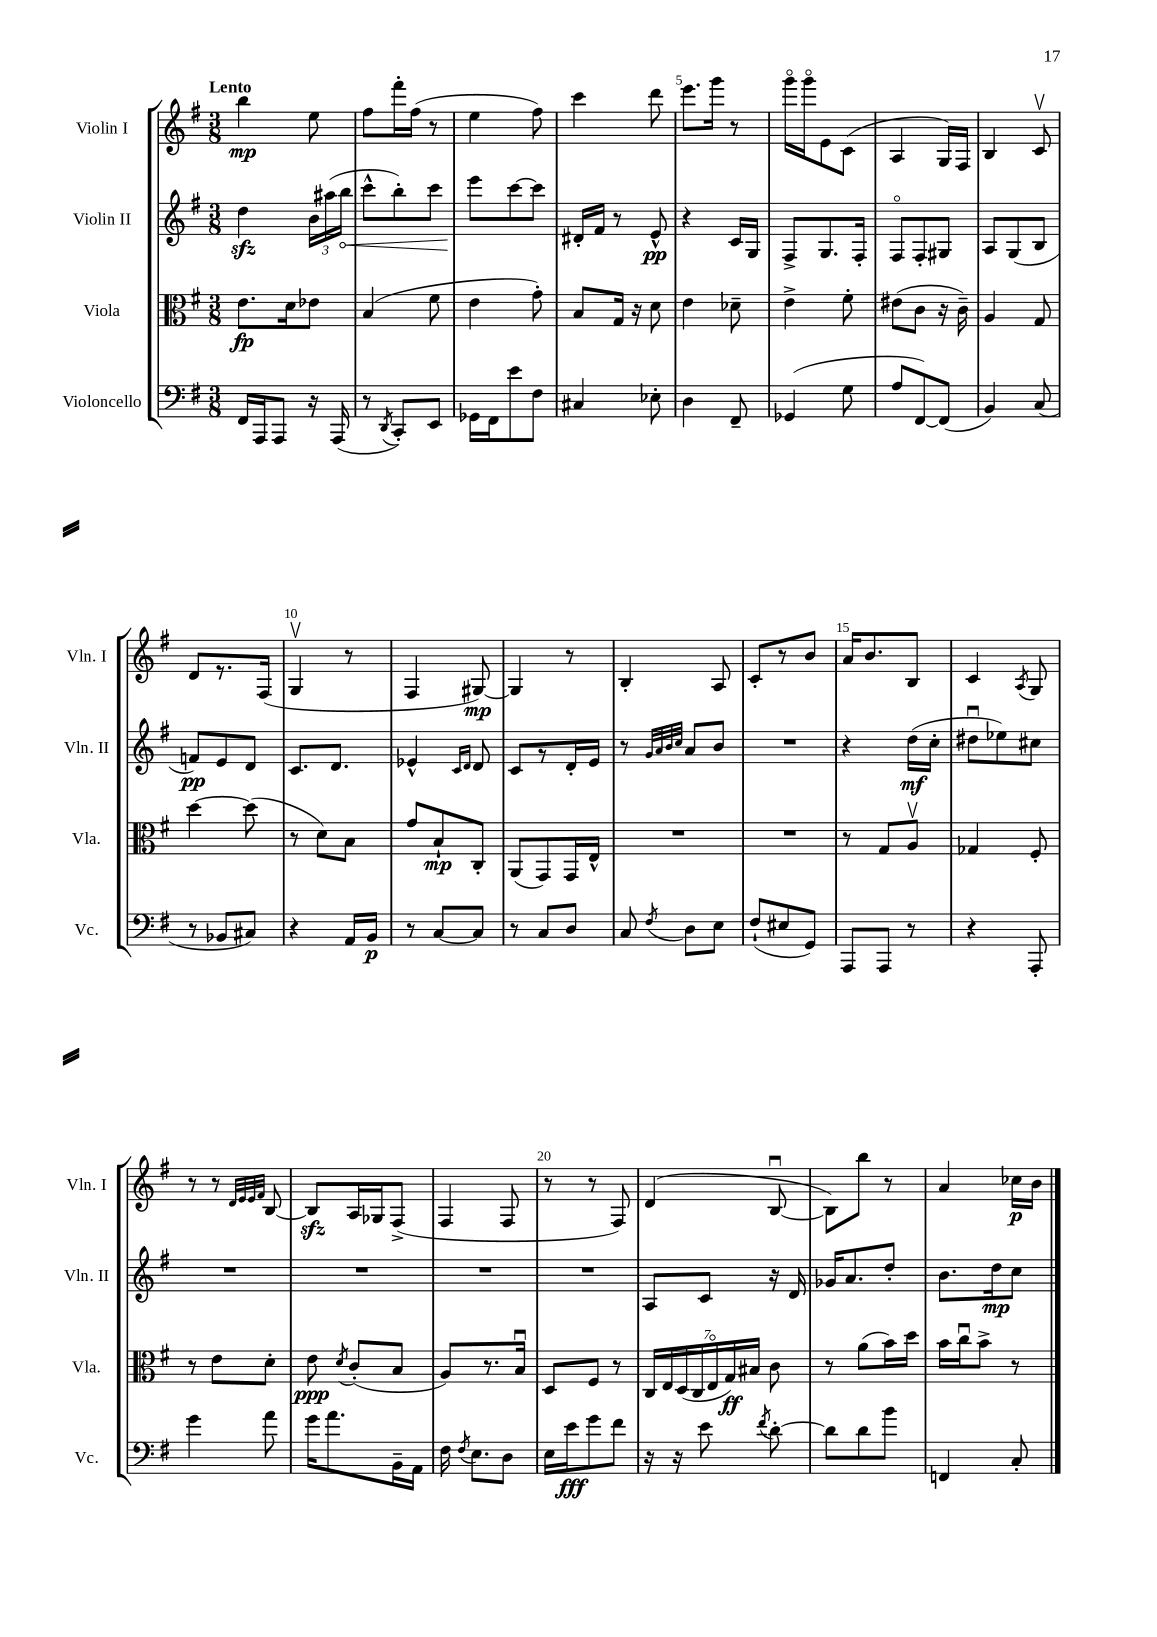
<<
\new StaffGroup <<
\new Staff = "s0" \with { instrumentName = "Violin I" shortInstrumentName = "Vln. I" } {
    \clef treble \key g \major \numericTimeSignature \time 3/8 \tempo "Lento"
    \autoBeamOff b''4\mp e''8 |
    fis''8[ fis'''16-. fis''16]( r8 |
    e''4 fis''8) |
    c'''4 d'''8 |
    e'''8.[ g'''16] r8 |
    g'''16[\flageolet g'''16\flageolet e'8 c'8]( |
    a4 g16[) fis16] |
    b4 c'8\upbow |
    d'8[ r8. fis16]( |
    g4\upbow r8 |
    fis4 gis8~\mp) |
    gis4 r8 |
    b4-. a8 |
    c'8[-. r8 b'8] |
    a'16[ b'8. b8] |
    c'4 \acciaccatura { a8 } g8 |
    r8 r8 \grace { d'32[ e'32 e'32 fis'32] } b8~ |
    b8[\sfz a16 ges16 fis8]->( |
    fis4 fis8 |
    r8 r8 fis8) |
    d'4( b8~\downbow |
    b8[) b''8] r8 |
    a'4 ces''16[\p b'16] \bar "|." |
}
\new Staff = "s1" \with { instrumentName = "Violin II" shortInstrumentName = "Vln. II" } {
    \clef treble \key g \major \numericTimeSignature \time 3/8
    \autoBeamOff d''4\sfz \tuplet 3/2 { b'16[ ais''16( \once \override Hairpin.circled-tip = ##t b''16]\< } |
    c'''8[-^ b''8-.) c'''8] |
    e'''8[\! c'''8~ c'''8] |
    dis'16[-. fis'16] r8 e'8-^\pp |
    r4 c'16[ g16] |
    fis8[-> g8. fis16]-. |
    fis8[\flageolet fis8-. gis8] |
    a8[ g8( b8] |
    f'8[\pp) e'8 d'8] |
    c'8.[ d'8.] |
    ees'4-^ \grace { c'16[ d'16] } d'8 |
    c'8[ r8 d'16-. e'16] |
    r8 \grace { g'32[ a'32 b'32 c''32] } a'8[ b'8] |
    R4. |
    r4 d''16[\mf( c''16]-. |
    dis''8[\downbow ees''8) cis''8] |
    R4. |
    R4. |
    R4. |
    R4. |
    a8[ c'8] r16 d'16 |
    ges'16[ a'8. d''8]-. |
    b'8.[ d''16\mp c''8] \bar "|." |
}
\new Staff = "s2" \with { instrumentName = "Viola" shortInstrumentName = "Vla." } {
    \clef alto \key g \major \numericTimeSignature \time 3/8
    \autoBeamOff e'8.[\fp d'16 ees'8] |
    b4( fis'8 |
    e'4 g'8-.) |
    b8[ g16] r16 d'8 |
    e'4 des'8-- |
    e'4-> fis'8-. |
    eis'8[( c'8] r16 c'16--) |
    a4 g8 |
    d''4~ d''8( |
    r8 d'8[) b8] |
    g'8[ b8-!\mp c8]-. |
    a,8[( g,8) g,16 e16]-^ |
    R4. |
    R4. |
    r8 g8[ a8]\upbow |
    ges4 fis8-. |
    r8 e'8[ d'8]-. |
    e'8\ppp \acciaccatura { d'8 } c'8[-.( b8] |
    a8[) r8. b16]\downbow |
    d8[ fis8] r8 |
    \tuplet 7/4 { c16[ e16 d16( c16 e16\flageolet g16\ff) bis16] } c'8 |
    r8 a'8[( b'16) d''16] |
    b'16[ c''16\downbow b'8]-> r8 \bar "|." |
}
\new Staff = "s3" \with { instrumentName = "Violoncello" shortInstrumentName = "Vc." } {
    \clef bass \key g \major \numericTimeSignature \time 3/8
    \autoBeamOff fis,16[ a,,16 a,,8] r16 a,,16( |
    r8 \acciaccatura { d,8 } c,8[-.) e,8] |
    ges,16[ fis,16 e'8 fis8] |
    cis4 ees8-. |
    d4 fis,8-- |
    ges,4( g8 |
    a8[ fis,8~) fis,8]( |
    b,4) c8( |
    r8 bes,8[ cis8]) |
    r4 a,16[ b,16]\p |
    r8 c8[~ c8] |
    r8 c8[ d8] |
    c8 \acciaccatura { fis8 } d8[ e8] |
    fis8[-!( eis8 g,8]) |
    a,,8[ a,,8] r8 |
    r4 a,,8-. |
    g'4 a'8 |
    g'16[ a'8. b,16-- a,16] |
    fis16 \acciaccatura { fis8 } e8.[ d8] |
    e16[ e'16\fff g'8 fis'8] |
    r16 r16 e'8 \acciaccatura { fis'8 } d'8~-. |
    d'8[ d'8 b'8] |
    f,4 c8-. \bar "|." |
}
>>
>>
\layout { \context { \Score \override BarNumber.break-visibility = ##(#f #t #t) barNumberVisibility = #(every-nth-bar-number-visible 5) } }
